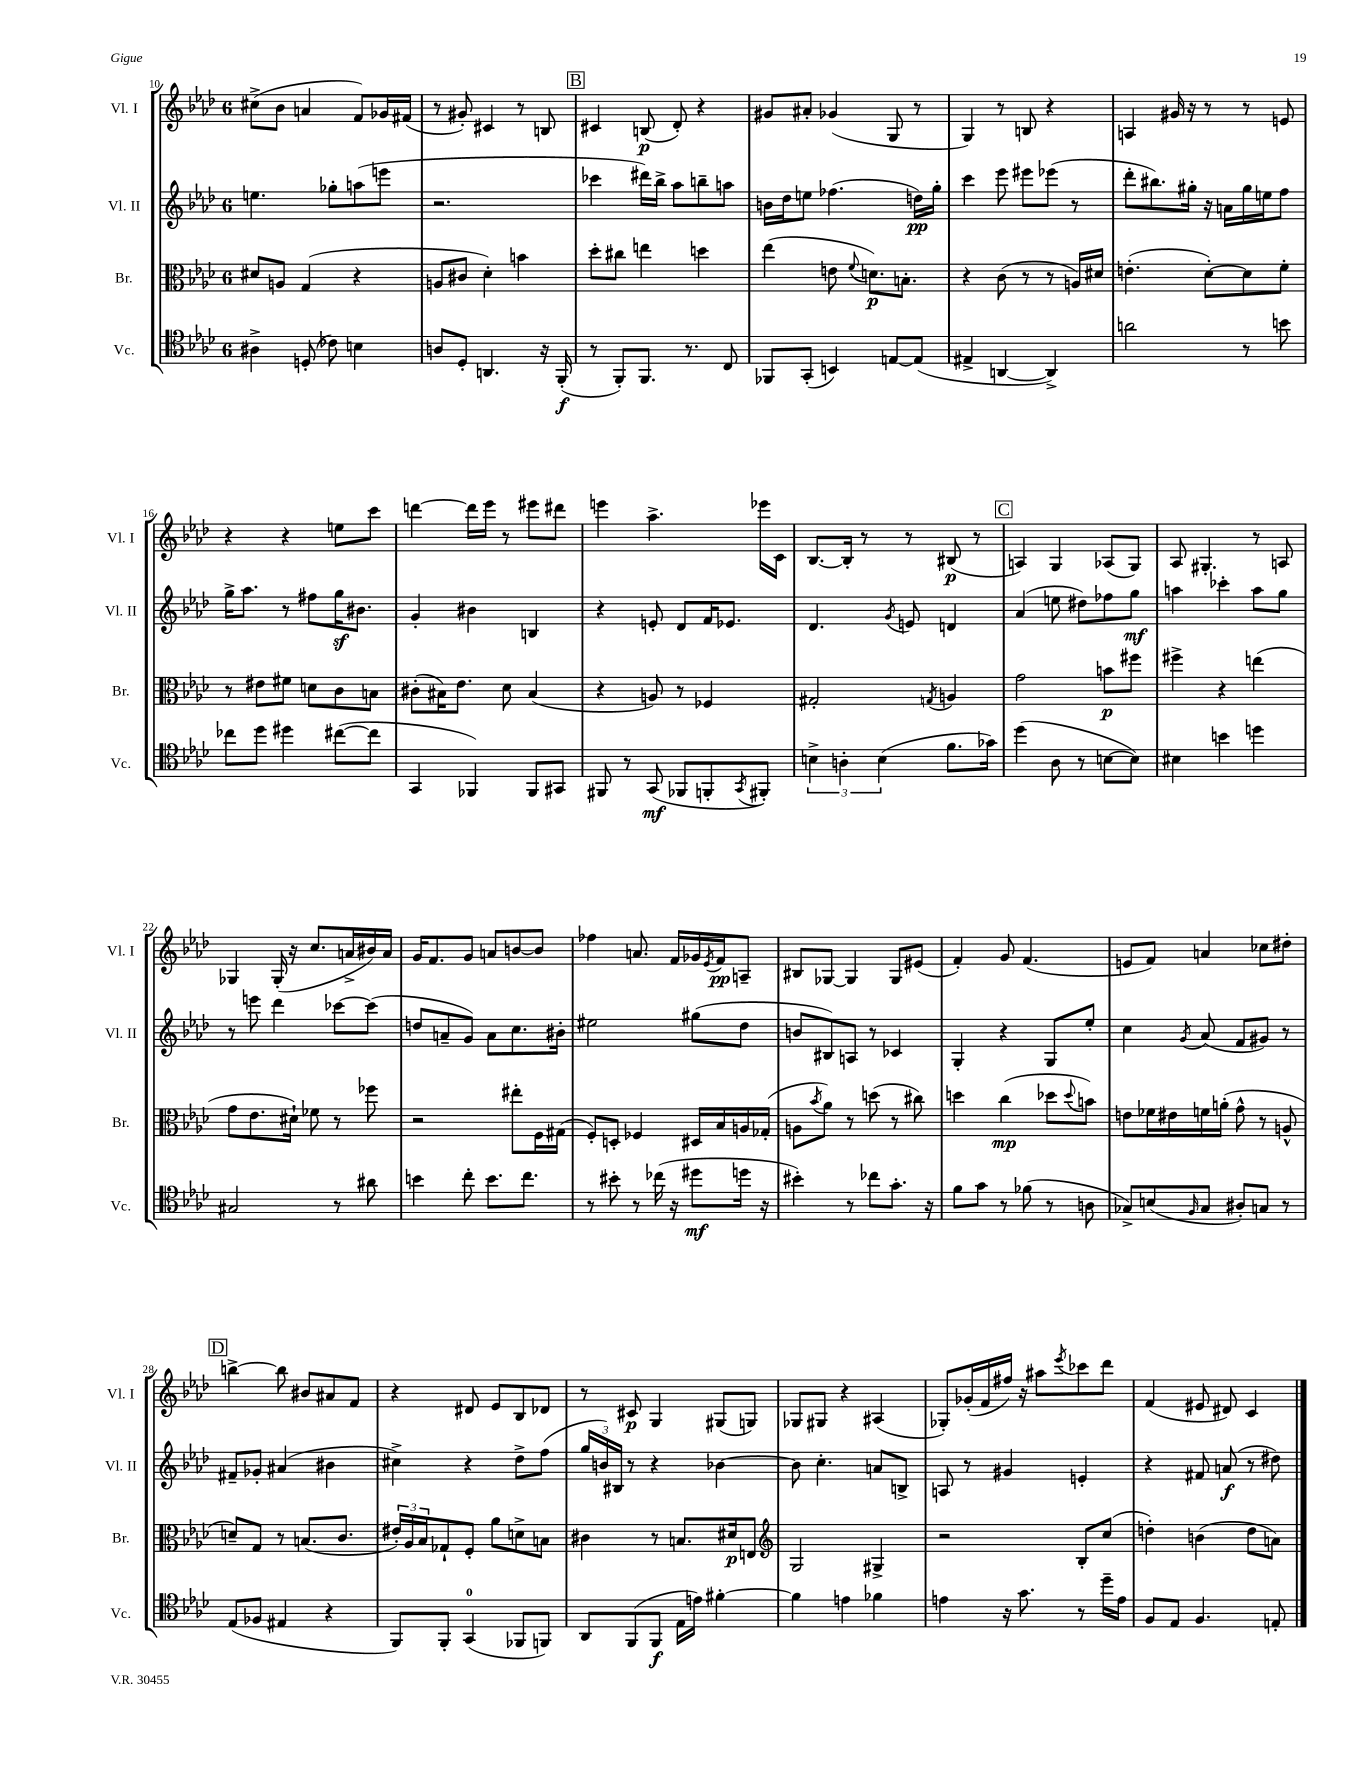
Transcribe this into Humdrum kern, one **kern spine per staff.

**kern	**kern	**kern	**kern
*staff4	*staff3	*staff2	*staff1
*clefC4	*clefC3	*clefG2	*clefG2
*k[b-e-a-d-]	*k[b-e-a-d-]	*k[b-e-a-d-]	*k[b-e-a-d-]
*M6/8	*M6/8	*M6/8	*M6/8
4A#^	8d#	4.ee	(8cc#^
.	8A	.	8b-
(8D'	(4G	.	4a
8c-)	.	8gg-'	.
4B	4r	(8aa	8f)
.	.	8eee	16g-
.	.	.	(16f#
=	=	=	=
8A	8A	2.r	8r
8D-'	8c#	.	8g#')
4.AA	4d-')	.	4c#
.	4b	.	8r
16r	.	.	8B
(16FF'	.	.	.
=	=	=	=
8r	8dd-'	4ccc-	4c#
8FF')	8cc#	.	.
8.FF	4ee	16ddd#)	(8B
.	.	16bb-^	.
.	.	8aa-	8d-')
8.r	.	.	.
.	4dd	8bb~	4r
8C	.	8aa	.
=	=	=	=
8FF-	(4ee-	16b	8g#
.	.	16dd-	.
(8GG'	.	8ee	8a#'
4BB)	8e	(4.ff-	(4g-
.	8qqf	.	.
.	8.d)	.	.
[8E	.	.	8G
.	8.B'	.	.
(8E]	.	16dd)	8r
.	.	16gg'	.
=	=	=	=
4E#^	4r	4ccc	4G)
[4AA	(8c	8eee-	8r
.	8r	8eee#	8B
4AA^])	8r	(8eee-	4r
.	16A)	8r	.
.	16d#	.	.
=	=	=	=
2a	(4.e'	8ddd-'	4A
.	.	8.bb#)	.
.	.	.	16g#
.	.	16gg#'	16r
.	[8d-')	16r	8r
.	.	16a	.
8r	8d-]	16gg#	8r
.	.	16ee	.
8b	8f'	8ff	8e
=	=	=	=
8cc-	8r	16gg^	4r
.	.	8.aa-	.
8dd-	8e#	.	.
4dd#	8f#	8r	4r
.	8d	8ff#	.
([8cc#	8c	16gg	8ee
.	.	8.b#	.
8cc#]	8B	.	8ccc
=	=	=	=
4GG	(8c#'	4g'	[4ddd
.	16B#)	.	.
.	8.e-	.	.
4FF-)	.	4b#	16ddd]
.	.	.	16eee-
.	8d-	.	8r
8FF-	(4B#	4B	8eee#
8GG#	.	.	8ddd#
=	=	=	=
8FF#	4r	4r	4eee
8r	.	.	.
(8GG	8A)	8e'	4.aa-^
8FF-	8r	8d-	.
8FF'	4F-	16f	.
.	.	8.e-	.
8qGG	.	.	.
8FF#')	.	.	16eee-
.	.	.	16c
=	=	=	=
6B^	2G#'	4.d-	[8.B-
6A'	.	.	.
.	.	.	16B-']
.	.	.	8r
(6B	.	.	.
.	.	8qg	.
.	.	8e	8r
.	8qG	.	.
8.f	4A	4d	(8B#
.	.	.	8r
16g-)	.	.	.
=	=	=	=
(4dd-	2g	(4a-	4A)
8A-	.	8ee	4G
8r	.	8dd#)	.
[8B	8b	8ff-	(8A-
8B])	8ff#	8gg	8G)
=	=	=	=
4B#	4ff#^	4aa	8A-
.	.	.	4.G#'
4b	4r	4ccc-'	.
4dd	(4ee	8aa	8r
.	.	8gg	8A
=	=	=	=
2G#	8g	8r	4G-
.	8.e-	8eee	.
.	.	4ddd-	(16G-'
.	16d#`)	.	16r
.	8f-	.	8.cc
8r	8r	[8ccc-	.
.	.	.	16a^
8a#	8ff-	(8ccc-]	16b#)
.	.	.	16a
=	=	=	=
4b	2r	8dd	16g
.	.	.	8.f
.	.	8a~	.
8cc'	.	8g)	8g
8.b	.	8a	8a
.	8ee#'	8.cc	[8b
8.cc	.	.	.
.	16F	.	8b]
.	(16G#	16b#'	.
=	=	=	=
8r	8F')	2ee#	4ff-
8b#'	8D'	.	.
8r	4F-	.	8.a
(16cc-	.	.	.
16r	.	.	16f
8dd#	16D#	(8gg#	16g-
.	.	.	8qe-
.	16B-	.	16f
16dd	16A	8dd-	8A~
16r	(16G-'	.	.
=	=	=	=
4b#')	8A	8b	8B#
.	8qb-	.	.
.	8a-)	8B#)	[8G-
8r	8r	8A	4G-]
8cc-	(8dd	8r	.
8.g'	8r	4c-	8G-
.	8cc#)	.	(8e#
16r	.	.	.
=	=	=	=
8f	4dd	4G'	4f')
8g	.	.	.
8r	(4cc	4r	8g
(8f-	.	.	(4.f
8r	8dd-	8G	.
.	8qqdd-	.	.
8A	8b)	8ee-'	.
=	=	=	=
8G-^)	8e	4cc	8e
(8B	16f-	.	8f)
.	16e#	.	.
16qqF	.	8qg	.
8G-	16f	(8a-	4a
.	(16a'	.	.
8A#')	8g^^	8f	.
8G	8r	8g#)	8cc-
8r	8A^^	8r	8dd#'
=	=	=	=
(8E-	8d~)	8f#~	[4bb^
8F-	8G	8g-'	.
4E#	8r	(4a#	8bb]
.	(8.B	.	8b#
4r	.	4b#	8a#
.	8.c	.	.
.	.	.	8f
=	=	=	=
8FF)	24e#')	4cc#^)	4r
.	24A-	.	.
.	24B-	.	.
8FF'	8G-`	.	.
(4GG	8F'	4r	8d#
.	8a-	.	8e-
8FF-	8d^	8dd-^	8B-
8FF)	8B	(8ff	8d-
=	=	=	=
8AA-	4c#	24gg	8r
.	.	24b)	.
.	.	24B#	.
(8FF	.	8r	8c#
8FF	8r	4r	4G
16E-	8.B	.	.
16e)	.	.	.
[4f#'	.	[4b-	(8G#
.	16d#	.	.
.	8E	.	8G)
=	=	=	=
*	*clefG2	*	*
4f#]	2G	8b-]	8G-
.	.	4.cc'	8G#
4e	.	.	4r
4f-	4G#^	8a	(4A#
.	.	8B^	.
=	=	=	=
4e	2r	8A	8G-')
.	.	8r	(16g-'
.	.	.	16f
16r	.	4g#	16ff#)
8.g	.	.	16r
.	.	.	8aa#
.	.	.	8qeee-
8r	8B-'	4e'	8ccc-
16dd-~	(8cc	.	8ddd-
16e	.	.	.
=	=	=	=
8F	4dd')	4r	(4f
8E-	.	.	.
4.F	(4b	8f#	8e#
.	.	(8a	8d#)
.	8dd	8r	4c
8E'	8a)	8dd#)	.
==	==	==	==
*-	*-	*-	*-
